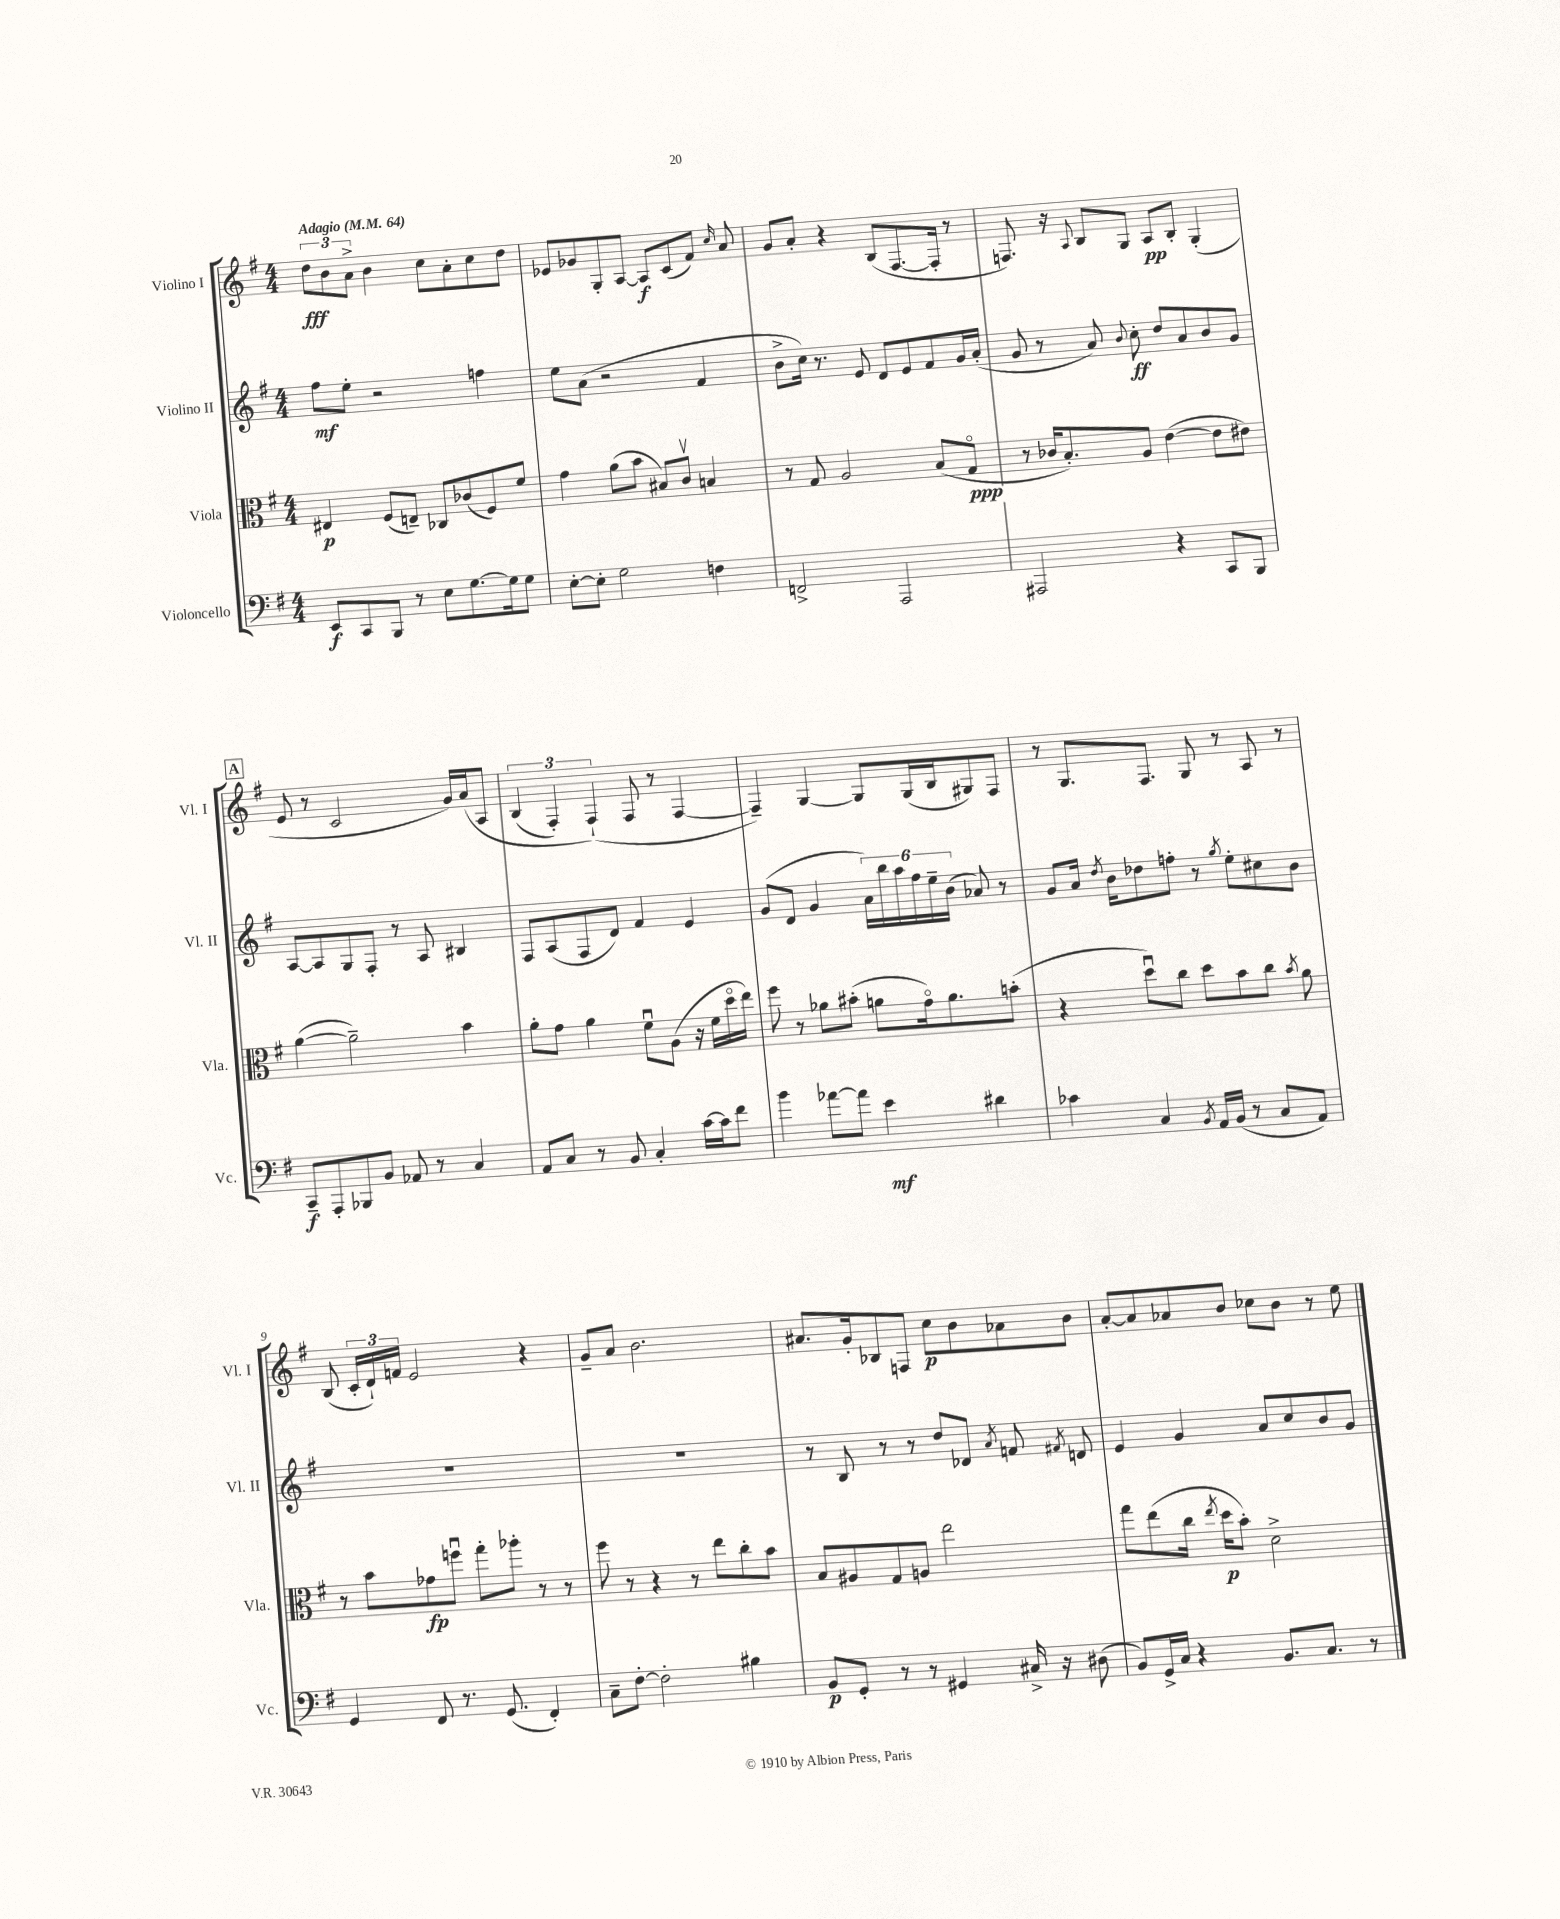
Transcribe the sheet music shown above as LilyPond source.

<<
\new StaffGroup <<
\new Staff = "s0" \with { instrumentName = "Violino I" shortInstrumentName = "Vl. I" } {
    \clef treble \key g \major \numericTimeSignature \time 4/4 \tempo "Adagio" 4 = 64
    \autoBeamOff \tuplet 3/2 { d''8[\fff b'8 a'8]-> } b'4 c''8[ a'8-. c''8 d''8] |
    ees'8[ ges'8 g8-. a8]~ a8[\f c'8( fis'8]) \grace { c''16 } a'8 |
    g'8[ a'8]-. r4 b8[( fis8.~ fis16]-. r8 |
    f8.) r16 \appoggiatura { a8 } b8[ g8] a8[\pp b8]-. g4-.( |
    \mark \markup { \box "A" } e'8 r8 c'2 g'16[) a'16\( a8] |
    \tuplet 3/2 { b4( fis4-.) fis4-!(\) } fis8 r8 fis4~ |
    fis4--) g4~ g8[ g16( b16 gis8) fis8] |
    r8 g8.[ fis8.] g8 r8 a8 r8 |
    b8( \tuplet 3/2 { c'16[-. d'16-!) f'16] } e'2 r4 |
    g'8[-- a'8] b'2. |
    ais'8.[ g'16-. bes8 f8] c''8[\p b'8 aes'8 b'8] |
    a'8[~-. a'8 aes'8 b'8] ces''8[ b'8] r8 e''8 \bar "|." |
}
\new Staff = "s1" \with { instrumentName = "Violino II" shortInstrumentName = "Vl. II" } {
    \clef treble \key g \major \numericTimeSignature \time 4/4
    \autoBeamOff fis''8[\mf e''8]-. r2 f''4 |
    e''8[ a'8]( r2 fis'4 |
    b'8[-> c''16]) r8. e'8 d'8[ e'8 fis'8 g'16 a'16]-.( |
    g'8 r8 a'8) \appoggiatura { b'8 } c''8-.\ff d''8[ a'8 b'8 g'8] |
    \mark \markup { \box "A" } a8[~ a8 g8 fis8]-. r8 a8 bis4 |
    fis8[ a8( fis8 d'8]) fis'4 e'4 |
    g'8[( d'8] g'4 \tuplet 6/4 { a'16[) b''16 a''16 fis''16 e''16-- b'16]( } aes'8) r8 |
    g'8[ a'16] \acciaccatura { d''8 } b'16[ des''8 f''8]-. r8 \acciaccatura { g''8 } e''8[-. cis''8 b'8] |
    R1 |
    R1 |
    r8 b8 r8 r8 d''8[ des'8] \acciaccatura { a'8 } f'8 \acciaccatura { fis'8 } d'8 |
    e'4 g'4 a'8[ c''8 b'8 g'8] \bar "|." |
}
\new Staff = "s2" \with { instrumentName = "Viola" shortInstrumentName = "Vla." } {
    \clef alto \key g \major \numericTimeSignature \time 4/4
    \autoBeamOff eis4\p fis8[( e8]--) ces8[ ces'8( fis8) fis'8] |
    g'4 a'8[( b'8] bis8[) c'8]\upbow b4 |
    r8 g8 a2 b8[( g8]\flageolet\ppp |
    r8 ces'16[ b8.-.) a8] e'4~( e'8[ eis'8]) |
    \mark \markup { \box "A" } a'4~( a'2--) b'4 |
    a'8[-. g'8] a'4 fis'8[\downbow a8]( r16 fis'16[ d''16\flageolet e''16]) |
    fis''8 r8 aes'8[ bis'8]-.( a'8[ g'16\flageolet) a'8. b'8]-.( |
    r4 d''8[\downbow) c''8] d''8[ b'8 c''8] \acciaccatura { b'8 } a'8 |
    r8 b'8[ ges'8\fp f''8]\downbow g''8[-. aes''8]-. r8 r8 |
    fis''8 r8 r4 r8 e''8[ c''8-. b'8] |
    b8[ ais8 g8 a8] e''2 |
    g''8[ e''8( c''16] \acciaccatura { e''8 } d''16[\p b'8]-.) d'2-> \bar "|." |
}
\new Staff = "s3" \with { instrumentName = "Violoncello" shortInstrumentName = "Vc." } {
    \clef bass \key g \major \numericTimeSignature \time 4/4
    \autoBeamOff e,8[\f c,8 b,,8] r8 e8[ g8.~ g16 g8] |
    e8[~-. e8]-. g2 f4 |
    f,2-> a,,2 |
    ais,,2 r4 c,8[ b,,8] |
    \mark \markup { \box "A" } c,8[--\f a,,8-. bes,,8 b,8] aes,8 r8 c4 |
    a,8[ c8] r8 b,8 c4-. c'16[~ c'16 fis'8] |
    b'4 aes'8[~ aes'8] e'4\mf dis'4 |
    ces'4 c4 \acciaccatura { b,8 } a,16[ b,16]( r8 c8[ a,8]) |
    g,4 fis,8 r8. g,8.( fis,4-.) |
    c8[-- fis8]~-. fis2-. bis4 |
    b,8[\p g,8]-. r8 r8 gis,4 cis16-> r16 dis8( |
    b,8[) g,16-> c16] r4 b,8.[ c8.] r8 \bar "|." |
}
>>
>>
